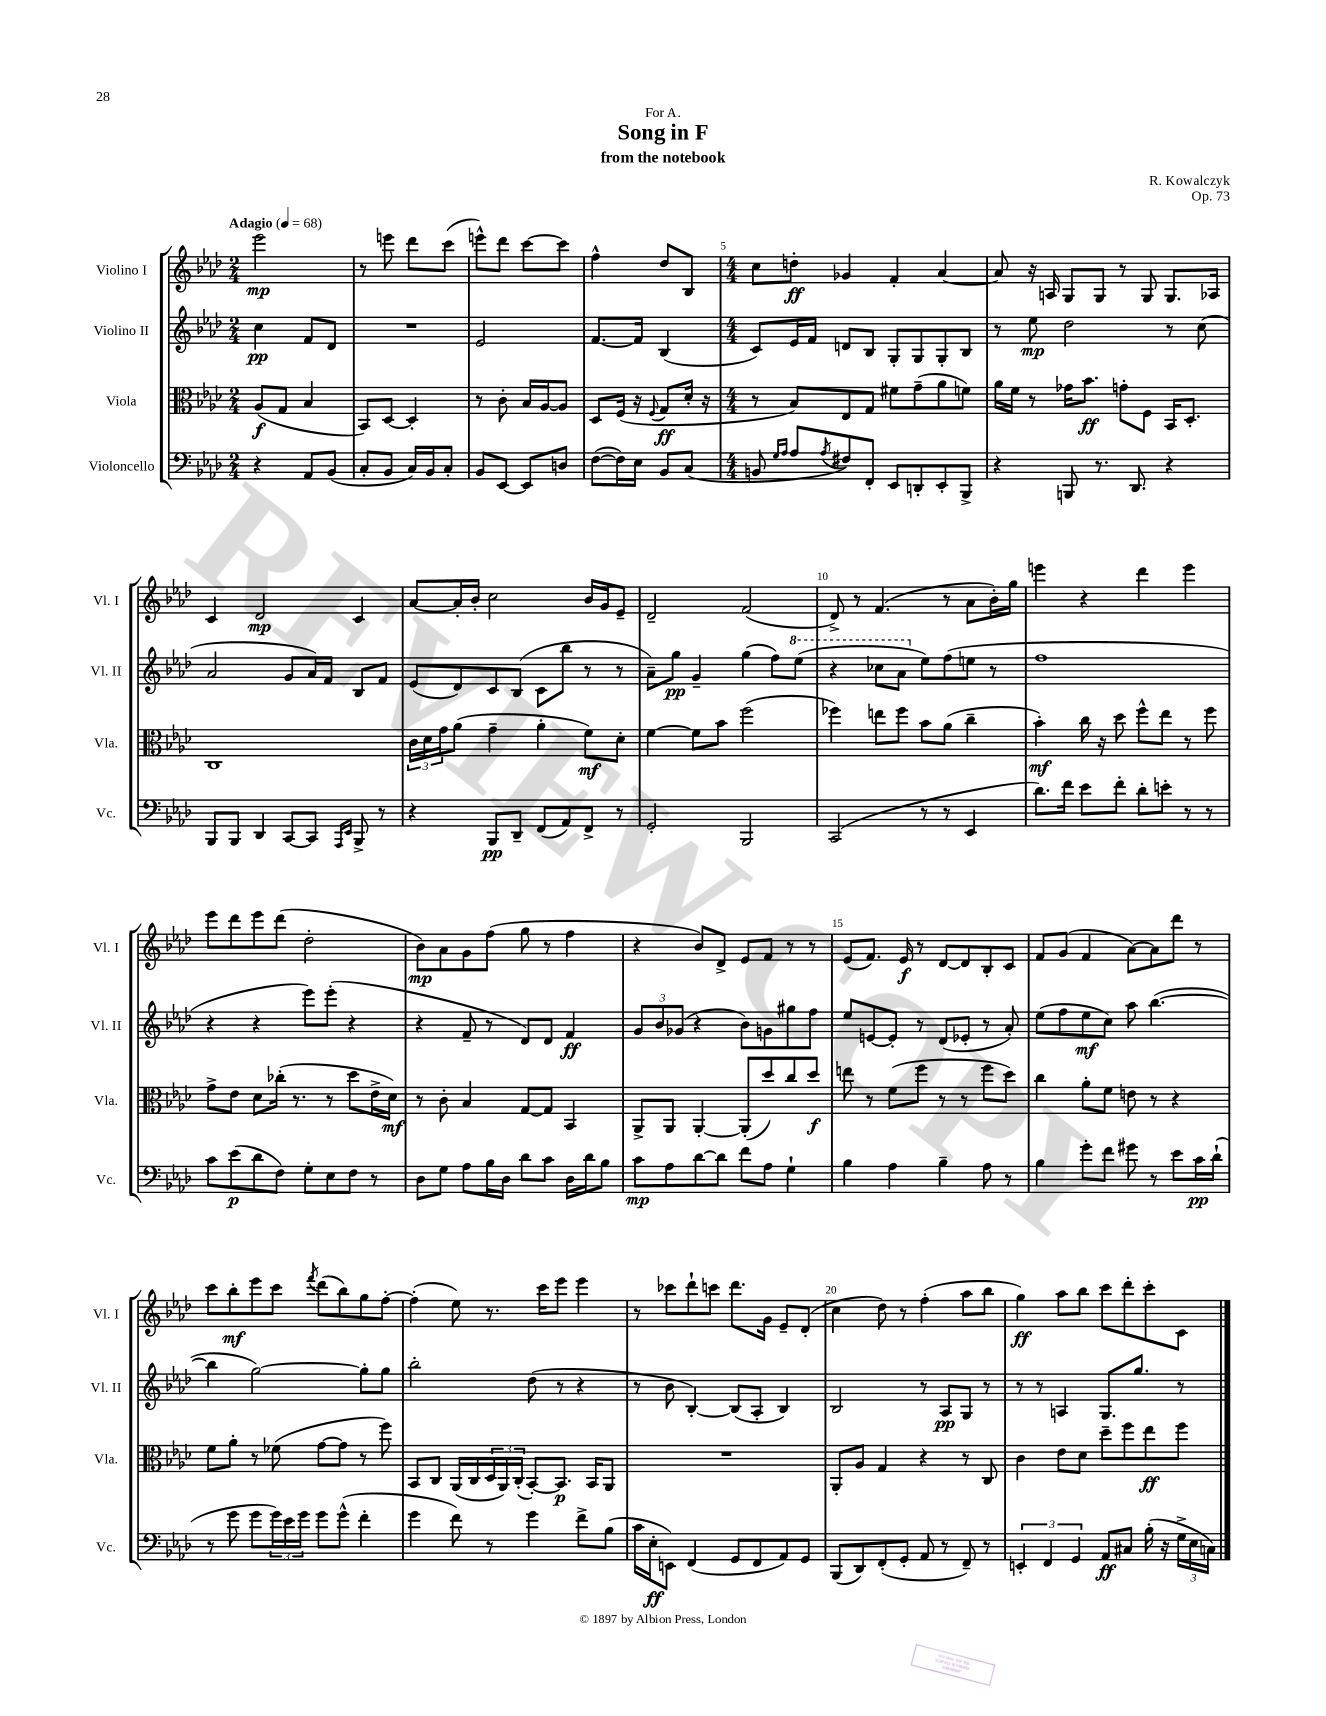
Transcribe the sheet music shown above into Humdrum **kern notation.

**kern	**dynam	**kern	**dynam	**kern	**dynam	**kern	**dynam
*part4	*part4	*part3	*part3	*part2	*part2	*part1	*part1
*staff4	*staff4	*staff3	*staff3	*staff2	*staff2	*staff1	*staff1
*I"Violoncello	*	*I"Viola	*	*I"Violino II	*	*I"Violino I	*
*I'Vc.	*	*I'Vla.	*	*I'Vl. II	*	*I'Vl. I	*
*clefF4	*	*clefC3	*	*clefG2	*	*clefG2	*
*k[b-e-a-d-]	*	*k[b-e-a-d-]	*	*k[b-e-a-d-]	*	*k[b-e-a-d-]	*
*M2/4	*	*M2/4	*	*M2/4	*	*M2/4	*
*MM68	*	*MM68	*	*MM68	*	*MM68	*
=1	=1	=1	=1	=1	=1	=1	=1
!	!	!	!	!	!	!LO:TX:a:B:t=Adagio	!
4r	.	(8A-/L	f	4cc\	pp	2eee-\	mp
.	.	8G/J	.	.	.	.	.
8AA-/L	.	4B-/	.	8f/L	.	.	.
(8BB-/J	.	.	.	8d-/J	.	.	.
=2	=2	=2	=2	=2	=2	=2	=2
8C'/L	.	8BB-/L)	.	2r	.	8r	.
8BB-/J	.	[8D-/J	.	.	.	8eeen\	.
16C/LL)	.	4D-'/]	.	.	.	8ddd-\L	.
16BB-/J	.	.	.	.	.	.	.
8C'/J	.	.	.	.	.	(8ccc\J	.
=3	=3	=3	=3	=3	=3	=3	=3
8BB-/L	.	8r	.	2e-/	.	8eeen^^\L)	.
[8EE-/J	.	8c'\	.	.	.	8ddd-\J	.
8EE-/L]	.	16B-/LL	.	.	.	[8ccc\L	.
.	.	[16A-/J	.	.	.	.	.
8Dn/J	.	8A-/J]	.	.	.	8ccc\J]	.
=4	=4	=4	=4	=4	=4	=4	=4
([8F\L	.	8D-/L	.	[8.f/L	.	4ff^^\	.
16F\L])	.	(16F/Jk	.	.	.	.	.
16E-\JJ	.	16r	.	16f/Jk]	.	.	.
.	.	8qqF/	.	.	.	.	.
8BB-/L	.	8G/L	ff	(4B-/	.	8dd-/L	.
(8C/J	.	16d-'/Jk	.	.	.	8B-/J	.
.	.	16r	.	.	.	.	.
=5	=5	=5	=5	=5	=5	=5	=5
*M4/4	*	*M4/4	*	*M4/4	*	*M4/4	*
8BBn/	.	8r	.	8c/L)	.	8cc\L	.
16qqG/LL	.	.	.	.	.	.	.
16qqA-/JJ	.	.	.	.	.	.	.
8A-/L	.	8B-/L)	.	16e-/L	.	8ddn'\J	ff
.	.	.	.	16f/JJ	.	.	.
8qA-/	.	.	.	.	.	.	.
8F#X/)	.	8E-/	.	8dn/L	.	4g-X/	.
8FF'/J	.	8G/J	.	8B-/J	.	.	.
8EE-/L	.	8f#X\L	.	8G'/L	.	4f'/	.
8DDn'/	.	(8g~\	.	8G/	.	.	.
8EE-'/	.	8a-\	.	8G'/	.	[4a-/	.
8BBB-^/J	.	8fn\J)	.	8B-/J	.	.	.
=6	=6	=6	=6	=6	=6	=6	=6
4r	.	16a-\LL	.	8r	.	8a-/]	.
.	.	16f\JJ	.	.	.	.	.
.	.	8r	.	8ee-\	mp	16r	.
.	.	.	.	.	.	16An/	.
8BBBn/	.	16g-X\KL	.	2dd-\	.	8G/L	.
.	.	8.b-\J	ff	.	.	.	.
8.r	.	.	.	.	.	8G/J	.
.	.	8gn'\L	.	.	.	8r	.
8.DD-/	.	.	.	.	.	.	.
.	.	8F\J	.	.	.	8G/	.
4r	.	16BB-/KL	.	8r	.	8.G/L	.
.	.	8.D-'/J	.	.	.	.	.
.	.	.	.	(8cc\	.	.	.
.	.	.	.	.	.	16A-X/Jk	.
!!LO:LB:g=z
=7	=7	=7	=7	=7	=7	=7	=7
8BBB-/L	.	1C	.	2a-/	.	4c/	.
8BBB-/J	.	.	.	.	.	.	.
4DD-/	.	.	.	.	.	2d-/	mp
[8CC/L	.	.	.	8g/L	.	.	.
8CC/J]	.	.	.	16a-/L)	.	.	.
.	.	.	.	16f/JJ	.	.	.
16qqAAA-/LL	.	.	.	.	.	.	.
16qqEE-/JJ	.	.	.	.	.	.	.
8BBB-^/	.	.	.	8B-/L	.	4c/	.
8r	.	.	.	8f/J	.	.	.
=8	=8	=8	=8	=8	=8	=8	=8
4r	.	24c\LL	.	(8e-/L	.	[8a-/L	.
.	.	24d-\	.	.	.	.	.
.	.	24g\J	.	.	.	.	.
.	.	(8a-\J	.	8d-/)	.	16a-'/L]	.
.	.	.	.	.	.	16b-'/JJ	.
8BBB-/L	pp	4g~\	.	8c/	.	2cc\	.
8DD-~/J	.	.	.	(8B-/J	.	.	.
(8FF/L	.	4a-'\	.	8c\L	.	.	.
8AA-/)	.	.	.	8bb-\J	.	.	.
8FF^/J	.	8f\L)	mf	8r	.	16b-/LL	.
.	.	.	.	.	.	16g/J	.
8r	.	8d-'\J	.	8r	.	8e-~/J	.
=9	=9	=9	=9	=9	=9	=9	=9
2GG'/	.	[4f\	.	8a-~\L)	.	2d-~/	.
.	.	.	.	8gg\J	pp	.	.
.	.	8f\L]	.	4g~/	.	.	.
.	.	8b-\J	.	.	.	.	.
2BBB-/	.	(2ff\	.	(4gg\	.	(2f/	.
.	.	.	.	8ff\L)	.	.	.
*	*	*	*	*8va	*	*	*
.	.	.	.	(8eee-\J	.	.	.
=10	=10	=10	=10	=10	=10	=10	=10
(2CC/	.	4ff-X\)	.	4r	.	8d-^/)	.
.	.	.	.	.	.	8r	.
.	.	8een\L	.	8ccc-X\L	.	(4.f/	.
.	.	8ff-\J	.	8aa-\J	.	.	.
*	*	*	*	*X8va	*	*	*
8r	.	8b-\L	.	8ee-\L)	.	.	.
8r	.	(8a-\J	.	(8ff\	.	8r	.
4EE-/	.	4cc~\	.	8een\J	.	8a-\L	.
.	.	.	.	8r	.	16b-'\L)	.
.	.	.	.	.	.	16gg\JJ	.
=11	=11	=11	=11	=11	=11	=11	=11
8.d-\L)	.	4b-'\)	mf	1ff	.	4eeen\	.
16f\Jk	.	.	.	.	.	.	.
8e-\L	.	16cc\	.	.	.	4r	.
.	.	16r	.	.	.	.	.
8f'\J	.	8dd-\	.	.	.	.	.
8d-'\L	.	8ff^^\L	.	.	.	4ddd-\	.
8en'\J	.	8ee-\J	.	.	.	.	.
8r	.	8r	.	.	.	4eee\	.
8r	.	8ff\	.	.	.	.	.
!!LO:LB:g=z
=12	=12	=12	=12	=12	=12	=12	=12
8c\L	.	8g^\L	.	4r	.	8eee-\L	.
(8e-\	p	8e-\J	.	.	.	8ddd-\	.
8d-\	.	8d-\L	.	4r	.	8eee-\	.
8F\J)	.	(16cc-X'\Jk	.	.	.	(8ddd-\J	.
.	.	8.r	.	.	.	.	.
8G'\L	.	.	.	8eee-\L)	.	2dd-'\	.
8E-\	.	8r	.	(8eee-'\J	.	.	.
8F\J	.	8dd-\L	.	4r	.	.	.
8r	.	16e-^\L	.	.	.	.	.
.	.	16d-\JJ)	mf	.	.	.	.
=13	=13	=13	=13	=13	=13	=13	=13
8D-\L	.	8r	.	4r	.	8b-\L)	mp
8G\J	.	8c'\	.	.	.	8a-\	.
8A-\L	.	4B-/	.	8f~/	.	8g\	.
16B-\L	.	.	.	8r	.	(8ff\J	.
16D-\JJ	.	.	.	.	.	.	.
8d-\L	.	[8G/L	.	8d-/L)	.	8gg\	.
8c\J	.	8G/J]	.	8d-/J	.	8r	.
16D-\LL	.	4BB-/	.	4f/	ff	4ff\	.
16d-\J	.	.	.	.	.	.	.
8B-\J	.	.	.	.	.	.	.
=14	=14	=14	=14	=14	=14	=14	=14
8c\L	mp	8AA-^/L	.	12g/L	.	4r	.
.	.	.	.	12b-/	.	.	.
8A-\	.	8AA-/J	.	.	.	.	.
.	.	.	.	(12g-X/J	.	.	.
[8d-\	.	[4AA-'/	.	4r	.	8b-/L)	.
8d-\J]	.	.	.	.	.	8d-^/J	.
8f\L	.	(8AA-'/L]	.	8b-\L)	.	8e-/L	.
8A-\J	.	8dd-/)	.	8gn\	.	8f/J	.
4G`\	.	8cc/	.	8gg#X\	.	8r	.
.	.	8dd-/J	f	8ff\J	.	8r	.
=15	=15	=15	=15	=15	=15	=15	=15
4B-\	.	8een\	.	8ee-/L	.	(8e-/L	.
.	.	8r	.	[8en/	.	8.f/J)	.
4A-\	.	(8f\L	.	8e'/J]	.	.	.
.	.	.	.	.	.	16e-/	f
.	.	8ff\J	.	8r	.	8r	.
4B-~\	.	8r	.	(8d-/L	.	[8d-/L	.
.	.	8r	.	8e-X'/J	.	8d-/]	.
8A-\	.	8ff\L	.	8r	.	8B-'/	.
8r	.	8dd-\J)	.	8a-'/)	.	8c/J	.
=16	=16	=16	=16	=16	=16	=16	=16
4B-\	.	4cc\	.	(8ee-\L	.	8f/L	.
.	.	.	.	8ff\	.	(8g/J	.
8g'\L	.	8a-'\L	.	8ee-\	mf	4f/	.
8f\J	.	8f\J	.	8cc\J)	.	.	.
8g#X\	.	8en\	.	8aa-\	.	[8a-\L)	.
8r	.	8r	.	([4.bb-\	.	8a-\]	.
8e-\L	.	4r	.	.	.	8ddd-\J	.
16c\L	pp	.	.	.	.	8r	.
(16d-`\JJ	.	.	.	.	.	.	.
!!LO:LB:g=z
=17	=17	=17	=17	=17	=17	=17	=17
8r	.	8f\L	.	4bb-\]	.	8ccc\L	.
8g\	.	8a-'\J	.	.	.	8bb-'\	mf
8g\L	.	8r	.	[2gg\)	.	8eee-\	.
24g\L)	.	(8f-X\	.	.	.	8ccc\J	.
24e-\	.	.	.	.	.	.	.
24g\JJ	.	.	.	.	.	.	.
.	.	.	.	.	.	8qfff/	.
8g\L	.	[8g\L	.	.	.	(8ddd-\L	.
(8g^^\J	.	8g\J]	.	.	.	8bb-\)	.
4f'\	.	8r	.	8gg'\L]	.	8gg\	.
.	.	8ff\)	.	8gg\J	.	[8ff'\J	.
=18	=18	=18	=18	=18	=18	=18	=18
4g\	.	8BB-/L	.	2bb-'\	.	(4ff'\]	.
.	.	8C/J	.	.	.	.	.
8f\)	.	(16AA-/LL	.	.	.	8ee-\)	.
.	.	16C/	.	.	.	.	.
8r	.	24D-/	.	.	.	8.r	.
.	.	24AA-/)	.	.	.	.	.
.	.	(24C'/JJ	.	.	.	.	.
4g\	.	[8BB-'/L)	.	(8dd-\	.	.	.
.	.	.	.	.	.	16ccc\KL	.
.	.	8.BB-/J]	p	8r	.	8eee-\J	.
8f^\L	.	.	.	4r	.	4eee-\	.
.	.	16BB-/KL	.	.	.	.	.
(8B-\J	.	8AA-/J	.	.	.	.	.
=19	=19	=19	=19	=19	=19	=19	=19
16c\LL	.	1r	.	8r	.	8r	.
16E-'\J	ff	.	.	.	.	.	.
8EEn\J)	.	.	.	8b-\	.	8ccc-X\L	.
(4FF/	.	.	.	[4B-'/)	.	8ddd-`\	.
.	.	.	.	.	.	8cccn\J	.
8GG/L	.	.	.	(8B-/L]	.	8.ddd-\L	.
8FF/	.	.	.	8A-'/J	.	.	.
.	.	.	.	.	.	16g\Jk	.
8AA-/)	.	.	.	4B-/)	.	8e-~/L	.
8GG/J	.	.	.	.	.	(8d-'/J	.
=20	=20	=20	=20	=20	=20	=20	=20
(8BBB-/L	.	8AA-'/L	.	2B-/	.	4cc\	.
8DD-/)	.	8A-/J	.	.	.	.	.
(8FF'/	.	4G/	.	.	.	8dd-\)	.
8GG'/J	.	.	.	.	.	8r	.
8AA-/	.	4r	.	8r	.	(4ff'\	.
8r	.	.	.	8A-/L	pp	.	.
8FF~/)	.	8r	.	8G/J	.	8aa-\L	.
8r	.	8C/	.	8r	.	8bb-\J	.
=21	=21	=21	=21	=21	=21	=21	=21
6EEn'/	.	4c\	.	8r	.	4gg\)	ff
.	.	.	.	8r	.	.	.
6FF/	.	.	.	.	.	.	.
.	.	8e-\L	.	4An/	.	8aa-\L	.
6GG/	.	.	.	.	.	.	.
.	.	8d-\J	.	.	.	8bb-\J	.
8AA-/L	ff	8dd-~\L	.	8.G/L	.	8ccc\L	.
8C#X/J	.	8ff\	.	.	.	8ddd-'\	.
.	.	.	.	8.gg/J	.	.	.
(16B-'\	.	8ee-\	ff	.	.	8ccc'\	.
16r	.	.	.	.	.	.	.
24G^\LL	.	8ff\J	.	8r	.	8c\J	.
24E-\	.	.	.	.	.	.	.
24Cn\JJ)	.	.	.	.	.	.	.
==	==	==	==	==	==	==	==
*-	*-	*-	*-	*-	*-	*-	*-
